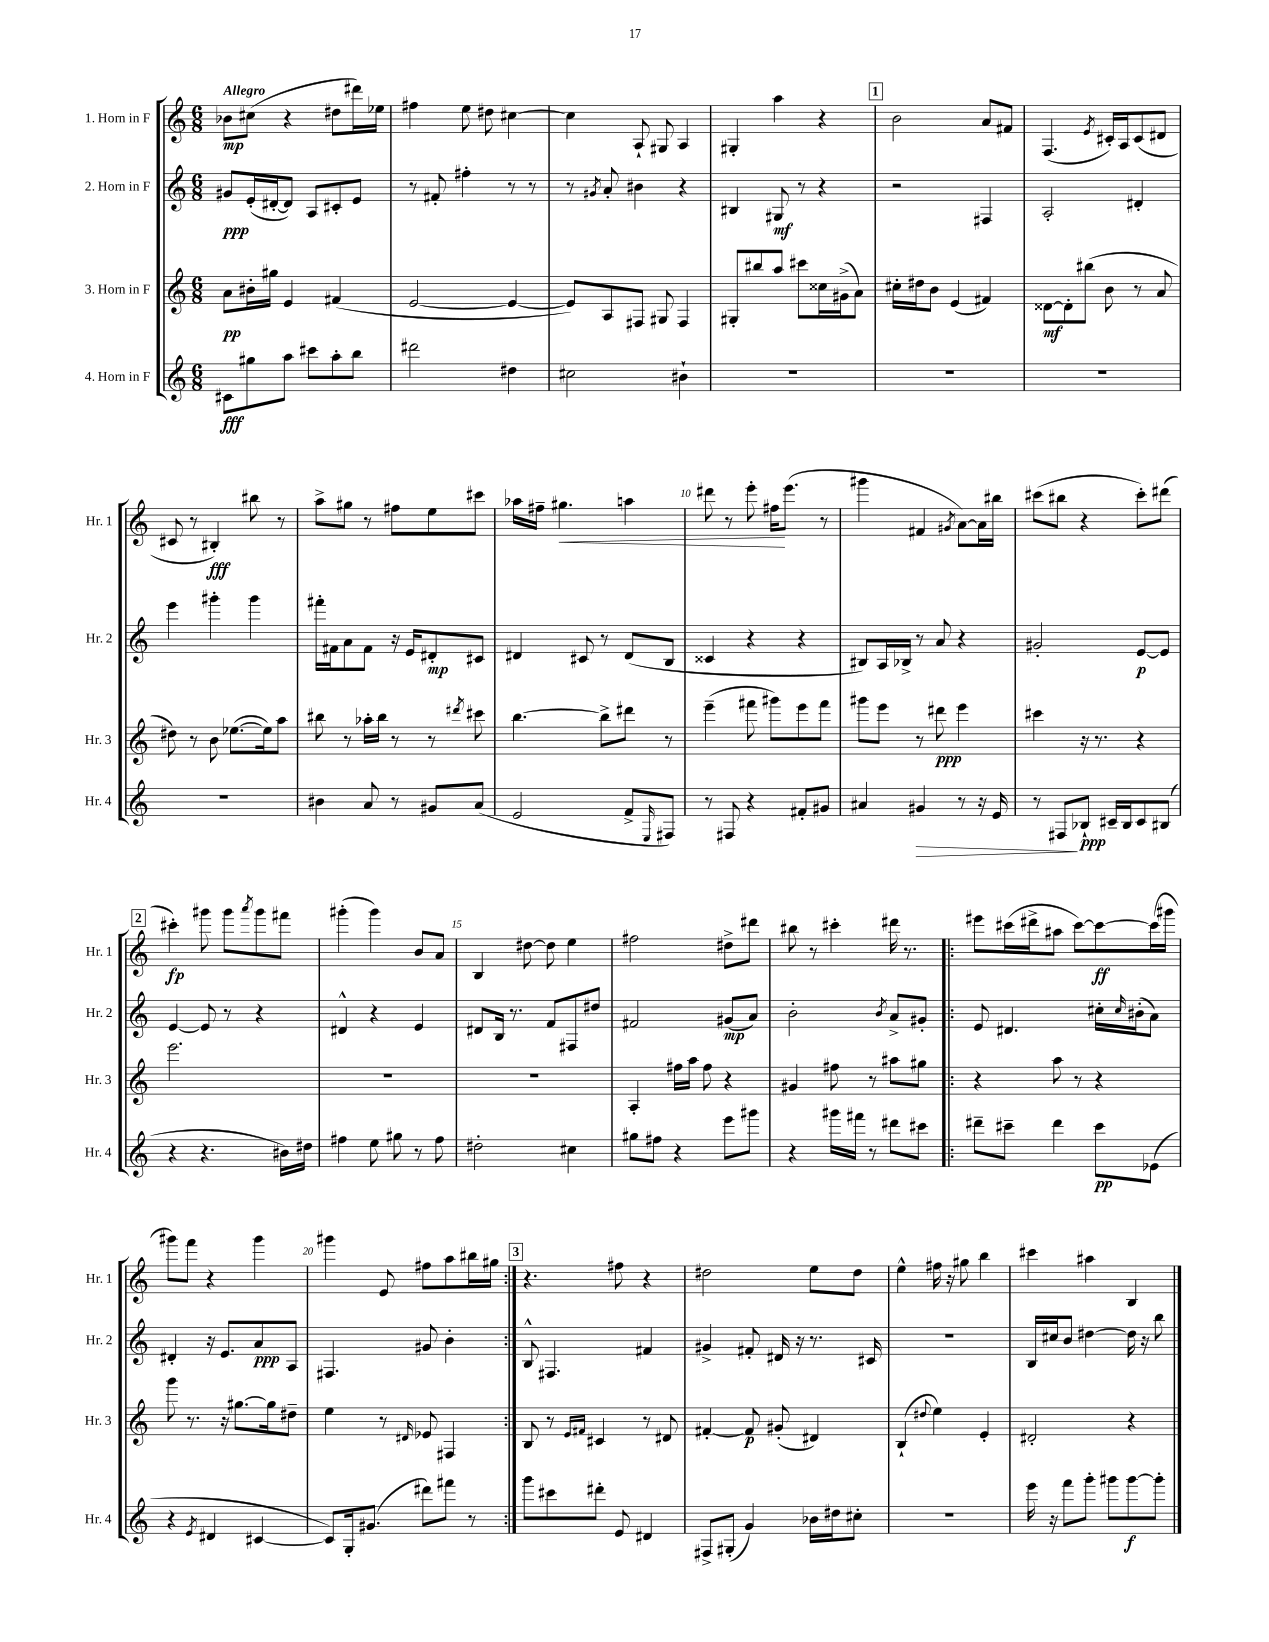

**kern	**kern	**kern	**kern
*staff4	*staff3	*staff2	*staff1
*clefG2	*clefG2	*clefG2	*clefG2
*k[]	*k[]	*k[]	*k[]
*M6/8	*M6/8	*M6/8	*M6/8
8c#	8a	8g#	8b-
8gg#	16b#'	(16e'	(8cc#
.	16gg#	[16d#'	.
8aa	4e	8d#])	4r
8ccc#	.	8A	.
8aa'	(4f#	8c#'	8dd#
8bb	.	8e	16ddd#)
.	.	.	16ee-
=	=	=	=
2ddd#	[2e	8r	4ff#
.	.	8f#'	.
.	.	4ff#'	8ee
.	.	.	8dd#
4dd#	4e_	8r	[4cc#
.	.	8r	.
=	=	=	=
2cc#	8e])	8r	4cc#]
.	.	8qg#	.
.	8A	8a'	.
.	8F#	4b#	8A`
.	8G#	.	8G#
4b#`	4F#	4r	4A
=	=	=	=
2.r	8G#'	4B#	4G#'
.	8bb#	.	.
.	8aa	8G#	4aa
.	8ccc#	8r	.
.	16cc##	4r	4r
.	(16g#^	.	.
.	8a)	.	.
=	=	=	=
2.r	16cc#'	2r	2b
.	16dd#	.	.
.	8b	.	.
.	(4e	.	.
.	4f#)	4F#	8a
.	.	.	8f#
=	=	=	=
2.r	[8d##	2A'	(4.F
.	8d##']	.	.
.	(8bb#	.	.
.	.	.	8qe
.	8b	.	16c#')
.	.	.	16A
.	8r	4d#'	(8c#
.	8a	.	8d#
=	=	=	=
2.r	8dd#)	4eee	8c#
.	8r	.	8r
.	8b	4ggg#'	4B#')
.	([8.ee-	.	.
.	.	4ggg#	8bb#
.	16ee-])	.	.
.	8aa	.	8r
=	=	=	=
4b#	8bb#	16fff#'	8aa^
.	.	16f#	.
.	8r	8a	8gg#
8a	16aa-'	8f#	8r
.	16bb#	.	.
8r	8r	16r	8ff#
.	.	16e	.
8g#	8r	8d#'	8ee
.	8qddd#	.	.
(8a	8ccc#	8c#	8ccc#
=	=	=	=
2e	[4.bb	4d#	16aa-
.	.	.	16ff#~
.	.	.	4.gg#
.	.	8c#	.
.	8bb^]	8r	.
8f^	8ddd#	(8d#	4aa
16qqE	.	.	.
8F#)	8r	8B	.
=	=	=	=
8r	(4eee~	4c##	8ddd#
8F#	.	.	8r
4r	8fff#	4r	8eee'
.	8ggg#)	.	16ff#
.	.	.	(8.eee
8f#'	8eee	4r	.
8g#	8fff#	.	8r
=	=	=	=
4a#	8ggg#	8B#)	4ggg#
.	8eee	16A	.
.	.	16B-^	.
4g#	8r	8r	4f#
.	8ddd#	8a	.
.	.	.	8qg#
8r	4eee	4r	[8a)
16r	.	.	16a]
16e	.	.	16bb#
=	=	=	=
8r	4ccc#	2g#'	(8ccc#
8F#	.	.	8bb#
8B-`	16r	.	4r
.	8.r	.	.
16c#~	.	.	.
16B-	.	.	.
8c#	4r	[8e	8ccc#')
(8B#	.	8e]	(8ddd#
=	=	=	=
4r	2.eee	[4e	4ccc#')
4.r	.	8e]	8ggg#
.	.	8r	8ggg#
.	.	.	8qaaa
.	.	4r	8ggg#
16b#)	.	.	8fff#
16dd#	.	.	.
=	=	=	=
4ff#	2.r	4d#^^	(4ggg#'
8ee	.	4r	4ggg#)
8gg#	.	.	.
8r	.	4e	8b
8ff#	.	.	8a
=	=	=	=
2dd#'	2.r	8d#	4B
.	.	16B	.
.	.	8.r	.
.	.	.	[8dd#
.	.	8f	8dd#]
4cc#	.	8F#	4ee
.	.	8dd#	.
=	=	=	=
8gg#	4A'	2f#	2ff#
8ff#	.	.	.
4r	16ff#	.	.
.	16aa	.	.
.	8ff#	.	.
8eee	4r	(8g#	8dd#^
8ggg#	.	8a)	8ddd#
=	=	=	=
4r	4g#	2b'	8bb#
.	.	.	8r
16ggg#	8ff#	.	4ccc#'
16fff#	.	.	.
8r	8r	.	.
.	.	8qb	.
8ddd#	8aa#	8a^	16ddd#
.	.	.	8.r
8ccc#	8gg#	8g#'	.
=!|:	=!|:	=!|:	=!|:
8ddd#~	4r	8e	8eee#
8ccc#~	.	4.d#	(16ccc#
.	.	.	16ddd#^
4ddd#	8aa	.	8aa#
.	8r	.	[8ccc#)
8ccc#	4r	16cc#'	8ccc#_
.	.	16qqcc#	.
.	.	(16b#'	.
(8e-	.	8a)	(16ccc#]
.	.	.	16ggg#
=	=	=	=
4r	8ggg	4d#'	8ggg#)
.	8.r	.	8fff
8qe	.	.	.
4d#	.	16r	4r
.	16r	8.e	.
.	[8.gg#	.	.
[4c#	.	8a	4ggg#
.	16gg#]	.	.
.	8dd#~	8A	.
=	=	=	=
8c#])	4ee	4.F#	4ggg#
16G'	.	.	.
(8.g#	.	.	.
.	8r	.	8e
.	16qqd#	.	.
8ddd#)	8e-	8g#	8ff#
8fff#	4F#	4b'	8aa
8r	.	.	16bb#
.	.	.	16gg#
=:|!	=:|!	=:|!	=:|!
8ggg	8B	8B^^	4.r
8ccc#	8r	4.F#	.
.	16qqe	.	.
.	16qqf#	.	.
8ddd#'	4c#	.	.
8e	.	.	8ff#
4d#	8r	4f#	4r
.	8d#	.	.
=	=	=	=
8F#^	[4f#'	4g#^	2dd#
(8G#'	.	.	.
4g)	8f#]	8f#'	.
.	(8g#'	16d#	.
.	.	16r	.
16b-	4d#)	8.r	8ee
16dd#	.	.	.
8cc#'	.	.	8dd#
.	.	16c#	.
=	=	=	=
2.r	(4B`	2.r	4ee^^
.	8qqdd#	.	.
.	4ee)	.	16ff#
.	.	.	16r
.	.	.	8gg#
.	4e'	.	4bb
=	=	=	=
16eee	2d#'	16B	4ccc#
16r	.	16cc#	.
8fff	.	8b	.
8ggg'	.	[4dd#	4aa#
8ggg#	.	.	.
[8ggg#	4r	16dd#]	4B
.	.	16r	.
8ggg#']	.	8bb	.
==	==	==	==
*-	*-	*-	*-
